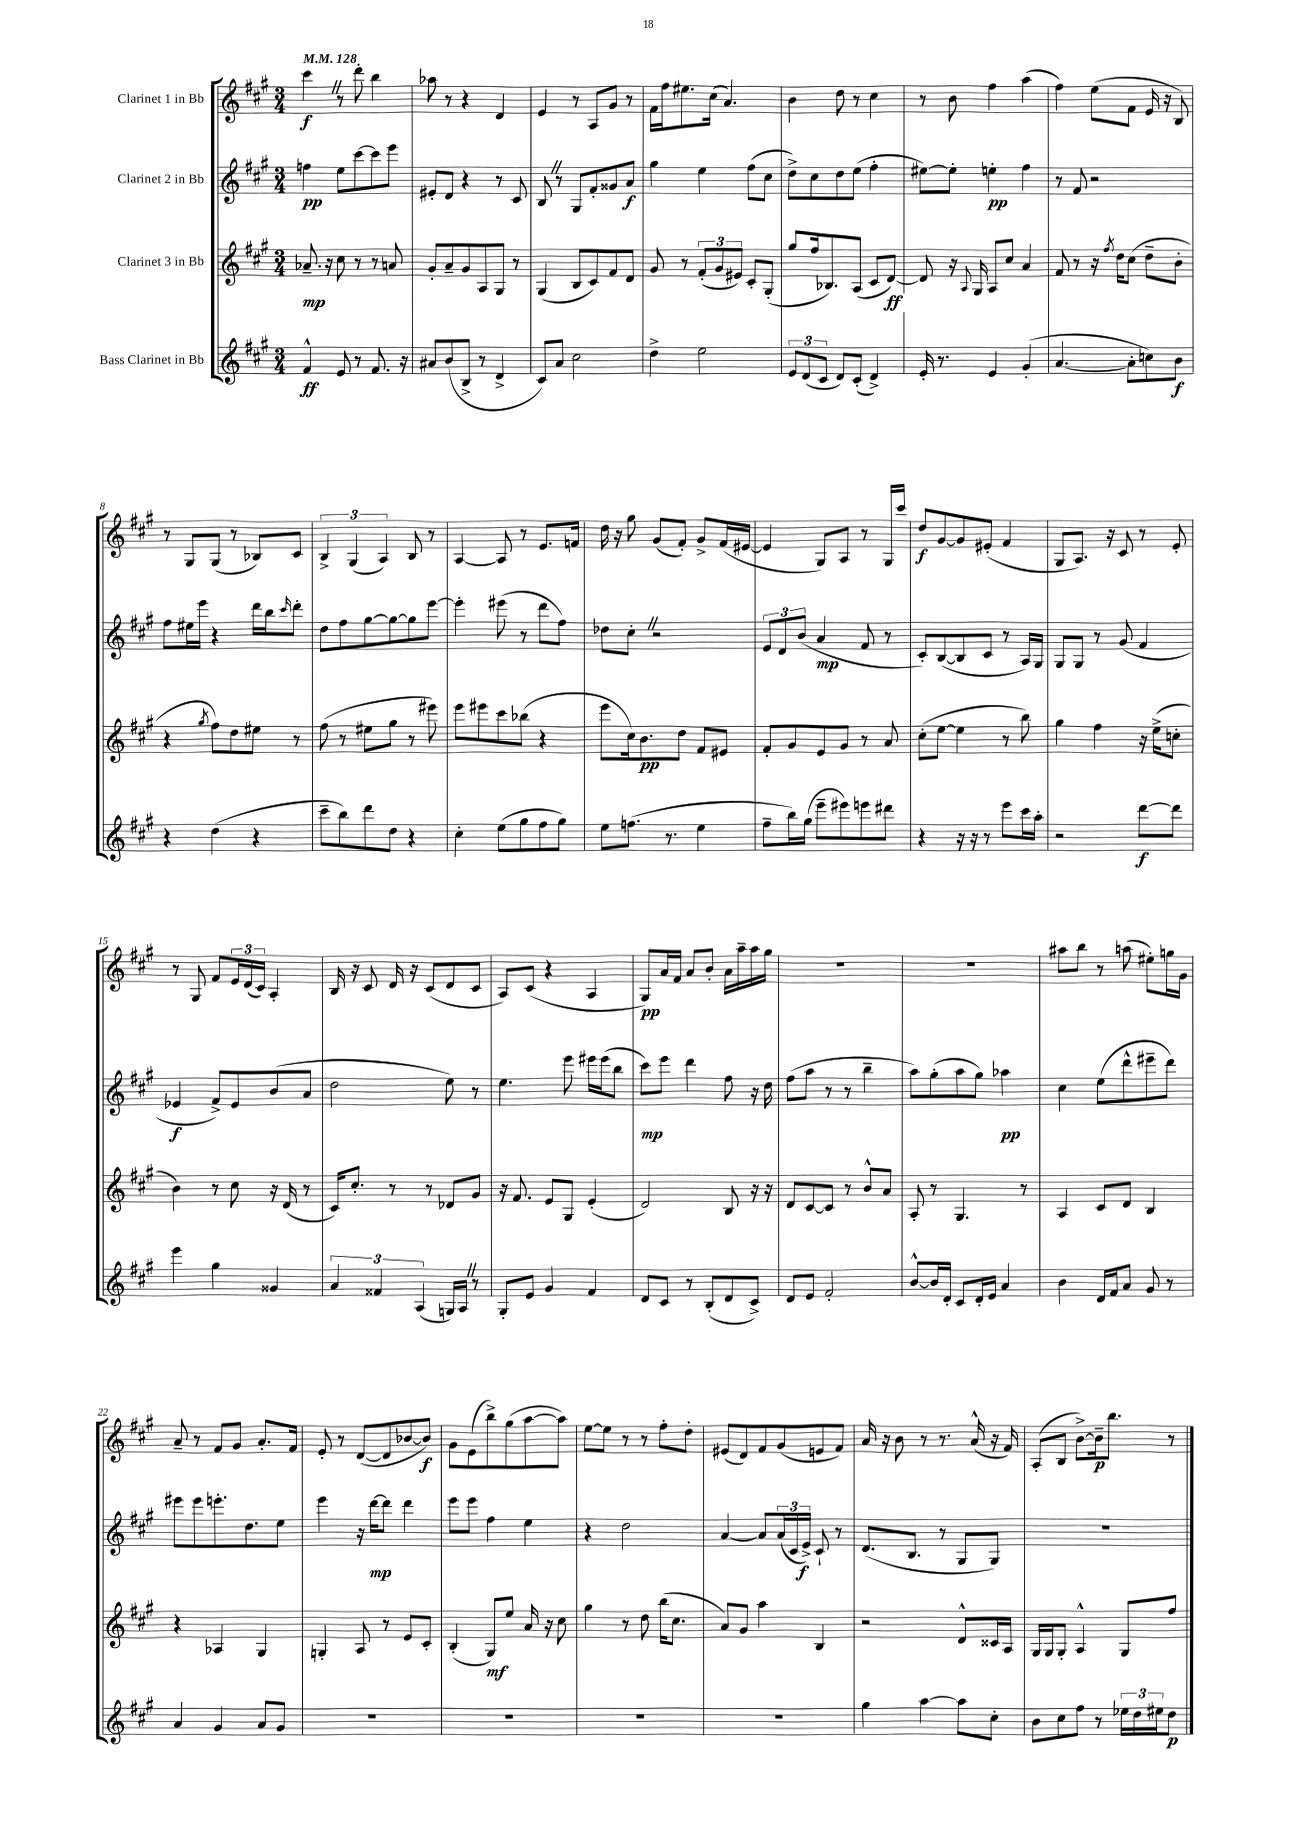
<<
\new StaffGroup <<
\new Staff = "s0" \with { instrumentName = "Clarinet 1 in Bb" } {
    \clef treble \key a \major \numericTimeSignature \time 3/4 \tempo 4 = 128
    cis'''4\f \once \override BreathingSign.text = \markup { \musicglyph "scripts.caesura.straight" } \breathe r8 d'''8-. b''4 |
    aes''8 r8 r4 d'4 |
    e'4 r8 a8 gis'8 r8 |
    fis'16 fis''16 eis''8. cis''16( a'4.) |
    b'4 d''8 r8 cis''4 |
    r8 b'8 fis''4 a''4( |
    fis''4) e''8( fis'8 e'16 r16 b8) |
    r8 gis8 gis8( r8 bes8) cis'8 |
    \tuplet 3/2 { b4-> gis4( a4) } b8 r8 |
    a4~ a8 r8 e'8. f'16 |
    d''16 r16 gis''8 gis'8( fis'8-.) gis'8-> fis'16( eis'16~ |
    eis'4 gis8) a8 r8 gis16 cis'''16 |
    d''8\f gis'8~ gis'8 eis'8-.( fis'4 |
    gis8 a8.) r16 cis'8 r8 e'8-. |
    r8 gis8 fis'8 \tuplet 3/2 { e'16 d'16( cis'16) } a4-. |
    b16 r16 cis'8 d'16 r16 cis'8( d'8 cis'8 |
    a8) cis'8( r4 a4 |
    gis8\pp) a'16 fis'16 a'8 b'8-. a'16 a''16-- a''16 gis''16 |
    R2. |
    R2. |
    ais''8 b''8 r8 a''8( eis''8-.) g''16 gis'16 |
    a'8-- r8 fis'8 gis'8 a'8.-. fis'16 |
    e'8-. r8 d'8~( d'8 bes'8~ bes'8\f) |
    gis'8 e'8( b''8->) gis''8( a''8~ a''8) |
    e''8~ e''8 r8 r8 fis''8-. d''8-. |
    eis'8( d'8) fis'8 gis'8( e'8 fis'8) |
    a'16 r16 b'8 r8 r8. a'16-^( r16 fis'16) |
    a8-.( b8 b'8~->) b'16--\p b''8. r8 \bar "|." |
}
\new Staff = "s1" \with { instrumentName = "Clarinet 2 in Bb" } {
    \clef treble \key a \major \numericTimeSignature \time 3/4
    f''4\pp e''8 cis'''8~ cis'''8 e'''8 |
    eis'8-. d'8 r4 r8 cis'8 |
    b8 \once \override BreathingSign.text = \markup { \musicglyph "scripts.caesura.straight" } \breathe r8 gis8 fis'8-. gisis'8 a'8\f |
    gis''4 e''4 fis''8( cis''8 |
    d''8->) cis''8 d''8 e''8( fis''4-. |
    eis''8~) eis''8-. e''4-.\pp fis''4 |
    r8 fis'8 r2 |
    fis''8 eis''16 e'''16 r4 d'''16 b''16 \grace { cis'''16 } d'''8-. |
    d''8 fis''8 gis''8~ gis''8~ gis''8 e'''8~ |
    e'''4-. eis'''8( r8 d'''8 fis''8) |
    des''8 cis''8-. \once \override BreathingSign.text = \markup { \musicglyph "scripts.caesura.straight" } \breathe r2 |
    \tuplet 3/2 { e'8 d'8 b'8( } a'4\mp fis'8 r8 |
    cis'8-.) b8~( b8 cis'8 r8 a16) gis16 |
    gis8 gis8 r8 gis'8( fis'4 |
    ees'4\f fis'8->) ees'8 b'8( a'8 |
    d''2 e''8) r8 |
    e''4. e'''8 eis'''16 eis'''16( b''8 |
    cis'''8\mp) e'''8 d'''4 fis''8 r16 d''16 |
    fis''8( a''8 r8 r8 b''4-- |
    a''8) gis''8-.( a''8 gis''8) aes''4\pp |
    cis''4 e''8( d'''8-^ eis'''8-- d'''8) |
    eis'''8 eis'''8 e'''8.-. d''8. e''8 |
    e'''4 r16 d'''16~\mp d'''8 d'''4 |
    e'''8 e'''8 fis''4 e''4 |
    r4 d''2 |
    a'4~ a'8 \tuplet 3/2 { a'16( cis'16 e'16->\f) } cis'8-! r8 |
    d'8.( b8. r8 gis8 gis8) |
    R2. \bar "|." |
}
\new Staff = "s2" \with { instrumentName = "Clarinet 3 in Bb" } {
    \clef treble \key a \major \numericTimeSignature \time 3/4
    aes'8.--\mp r16 cis''8 r8 r8 a'8 |
    gis'8-. a'8-- gis'8 a8 gis8 r8 |
    gis4( b8 cis'8) fis'8 d'8 |
    gis'8 r8 \tuplet 3/2 { fis'8-.( gis'8 eis'8) } cis'8-. gis8-.( |
    gis''8 fis''16 bes8.) a8( cis'8 d'8~\ff) |
    d'8 r16 \appoggiatura { a8 } gis16 a8 cis''8 a'4 |
    fis'8 r8 r16 \acciaccatura { fis''8 } d''16 cis''8( d''8-- b'8-. |
    r4 \acciaccatura { gis''8 } fis''8) d''8 eis''8 r8 |
    fis''8( r8 eis''8 gis''8 r8 eis'''8) |
    e'''8 eis'''8 cis'''8 bes''8( r4 |
    e'''8 cis''16) b'8.\pp d''8 fis'8 eis'8 |
    fis'8-. gis'8 e'8 gis'8 r8 a'8 |
    cis''8-.( e''8~ e''4 r8 b''8) |
    gis''4 fis''4 r16 e''16->( c''8-. |
    b'4) r8 cis''8 r16 d'16( r8 |
    cis'16) cis''8.-. r8 r8 des'8 gis'8 |
    r16 fis'8. e'8 gis8 e'4-.( |
    d'2) b8 r16 r16 |
    d'8 cis'8~ cis'8 r8 b'8-^ a'8 |
    a8-. r8 gis4. r8 |
    a4 cis'8 d'8 b4 |
    r4 aes4 gis4 |
    g4-. a8 r8 e'8 cis'8-. |
    b4-.( gis8\mf) e''8 a'16 r16 cis''8 |
    gis''4 r8 d''8 b''16( cis''8. |
    a'8) gis'8 a''4 b4 |
    r2 d'8-^ cisis'16 a16 |
    gis16 gis16 gis8-. a4-^ gis8 fis''8 \bar "|." |
}
\new Staff = "s3" \with { instrumentName = "Bass Clarinet in Bb" } {
    \clef treble \key a \major \numericTimeSignature \time 3/4
    fis'4-^\ff e'8 r8 fis'8. r16 |
    ais'8 b'8( b8-> r8 d'4-> |
    cis'8) a'8 cis''2 |
    d''4-> e''2 |
    \tuplet 3/2 { e'8 d'8( cis'8 } d'8) cis'8-.( d'4->) |
    e'16-. r8. e'4 gis'4-.( |
    a'4.~ a'8-. c''8) b'8\f |
    r4 d''4( r4 |
    cis'''8-- b''8) d'''8 d''8 r4 |
    cis''4-. e''8( gis''8 fis''8 gis''8) |
    e''8 f''8.( r8. e''4 |
    fis''8-- b''16) gis''16( e'''8-- eis'''8) e'''8 dis'''8 |
    r4 r16 r16 r8 e'''8 cis'''16 a''16-. |
    r2 d'''8~\f d'''8 |
    e'''4 gis''4 gisis'4 |
    \tuplet 3/2 { a'4 fisis'4 a4( } g16) a16 \once \override BreathingSign.text = \markup { \musicglyph "scripts.caesura.straight" } \breathe r8 |
    gis8-. e'8 gis'4 fis'4 |
    d'8 cis'8 r8 b8-.( d'8 cis'8->) |
    d'8 e'8 fis'2-. |
    b'8~-^ b'16 d'16-. cis'8 d'16-. e'16 a'4 |
    b'4 d'16 fis'16 a'8 gis'8 r8 |
    a'4 gis'4 a'8 gis'8 |
    R2. |
    R2. |
    R2. |
    R2. |
    gis''4 a''4~ a''8 cis''8-. |
    b'8 cis''8 fis''8 r8 \tuplet 3/2 { ees''16 d''16 eis''16 } d''8\p \bar "|." |
}
>>
>>
